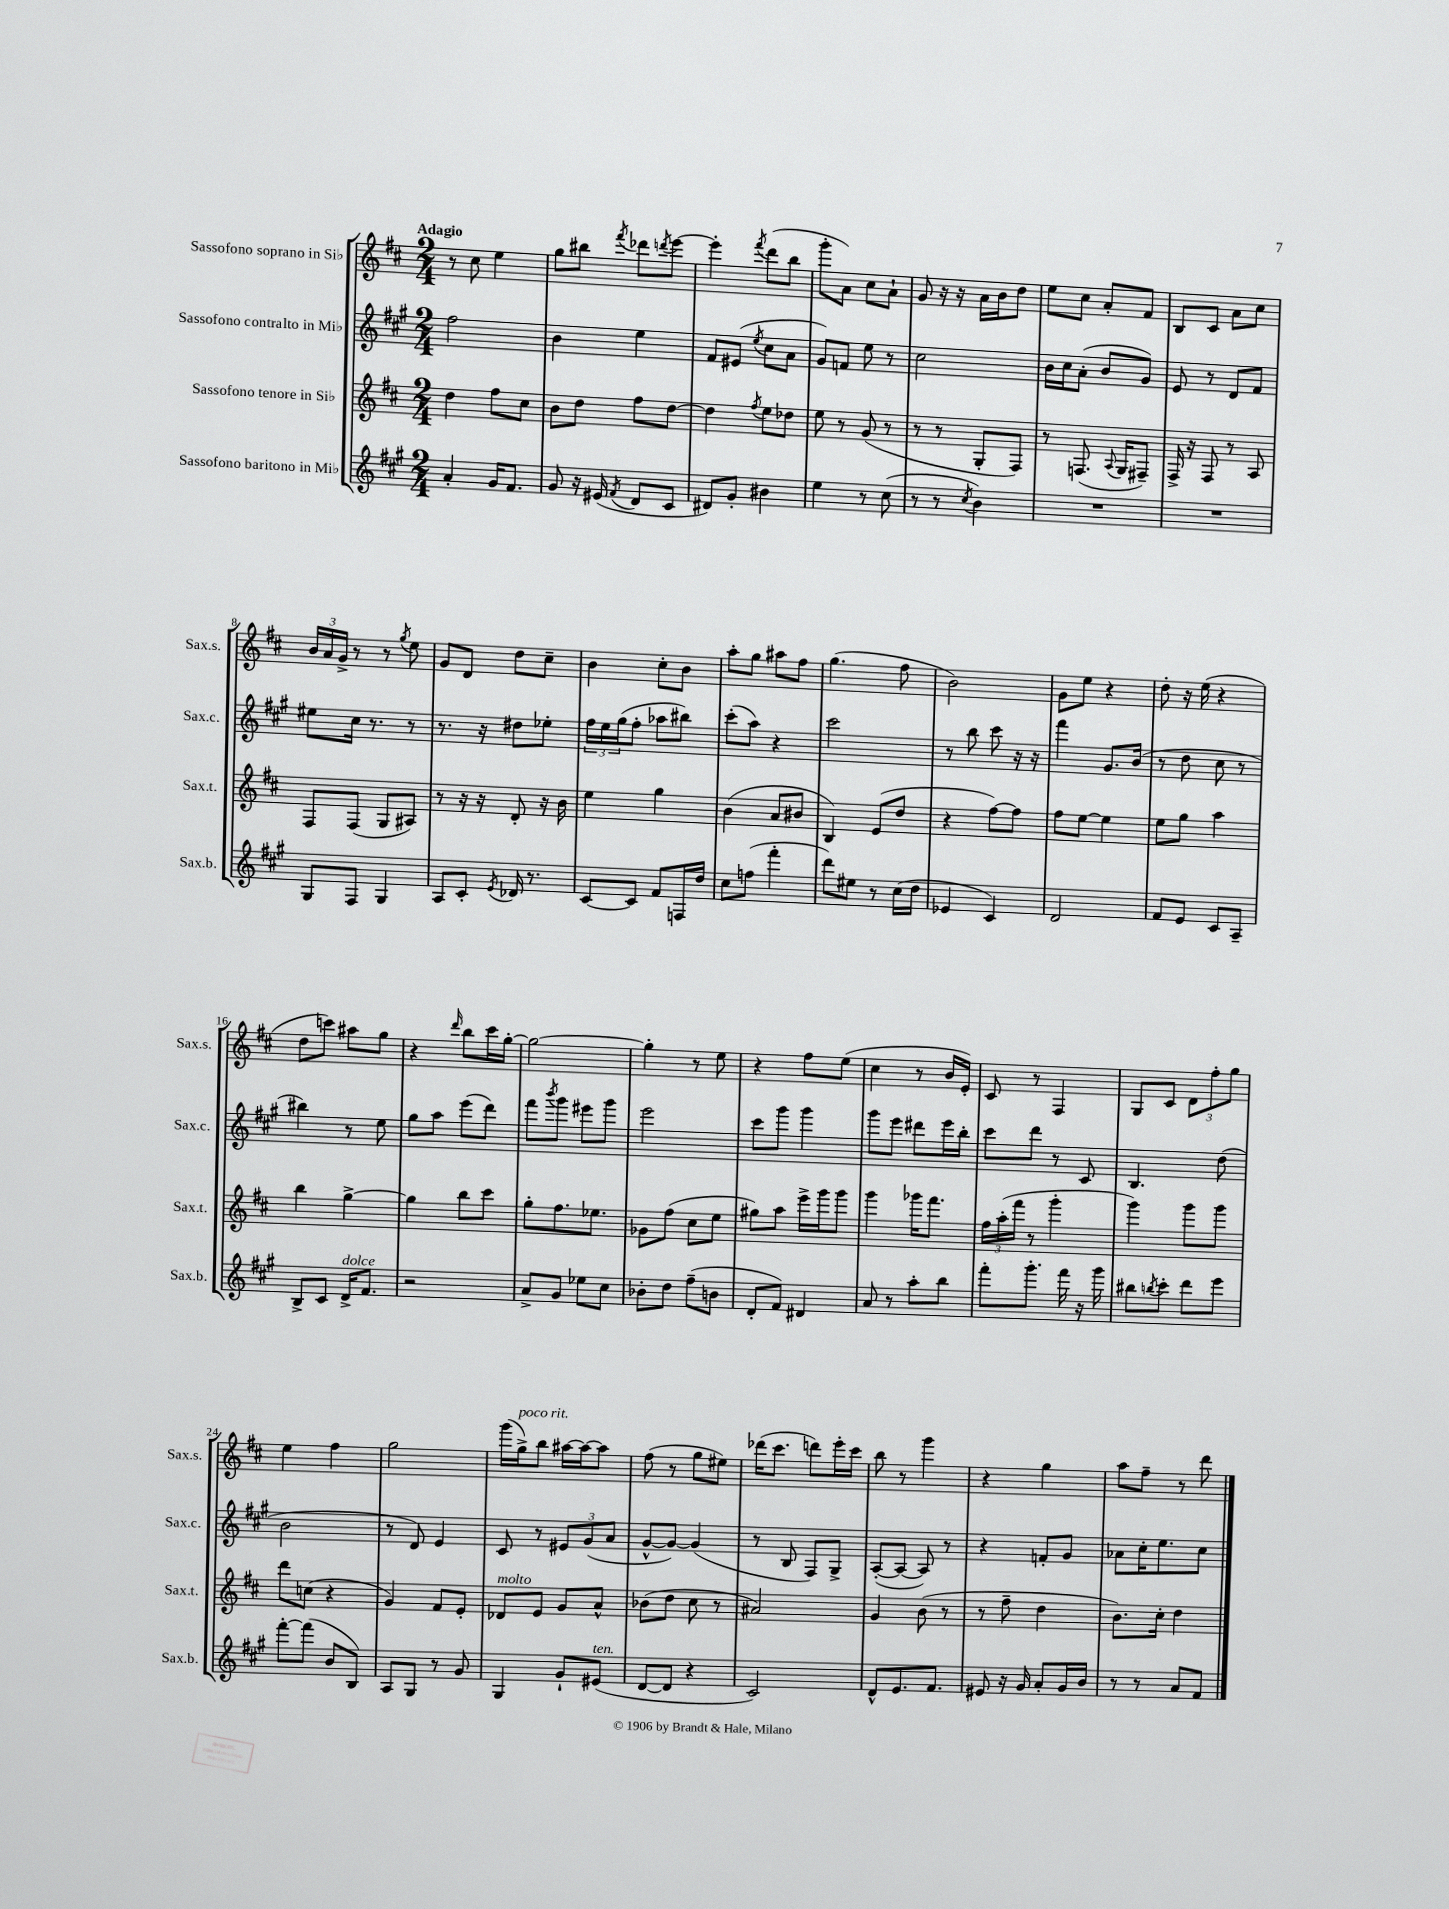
<<
\new StaffGroup <<
\new Staff = "s0" \with { instrumentName = "Sassofono soprano in Sib" shortInstrumentName = "Sax.s." } {
    \clef treble \key d \major \numericTimeSignature \time 2/4 \tempo "Adagio"
    r8 cis''8 e''4 |
    g''8 bis''8 \acciaccatura { fis'''8 } des'''8 \acciaccatura { d'''8 } e'''8~ |
    e'''4-. \acciaccatura { fis'''8 } d'''8( b''8 |
    g'''8-. a'8) cis''8 a'8-! |
    g'8 r16 r16 a'16 b'16 d''8 |
    e''8 cis''8 a'8-. fis'8 |
    b8 cis'8 a'8 cis''8 |
    \tuplet 3/2 { b'16 a'16 g'16-> } r8 r8 \acciaccatura { g''8 } e''8 |
    g'8 d'8 d''8 cis''8-- |
    b'4 cis''8-. b'8 |
    a''8-. g''8 ais''8 fis''8 |
    g''4.( fis''8 |
    b'2) |
    g'8 e''8 r4 |
    d''8-. r16 e''16( r4 |
    d''8 c'''8) ais''8 g''8 |
    r4 \grace { d'''16 } b''8 cis'''16 g''16~-. |
    g''2~ |
    g''4-. r8 e''8 |
    r4 fis''8 e''8( |
    cis''4 r8 b'16 e'16-.) |
    cis'8 r8 fis4 |
    g8 cis'8 \tuplet 3/2 { d'8 fis''8-. g''8 } |
    e''4 fis''4 |
    g''2 |
    g'''16( g''16->^\markup { \italic "poco rit." }) b''8 ais''16~ ais''16~ ais''8 |
    fis''8( r8 g''8 eis''8) |
    des'''16( cis'''8. d'''8) e'''16-. cis'''16 |
    b''8 r8 g'''4 |
    r4 g''4 |
    a''8 fis''8-- r8 d'''8 \bar "|." |
}
\new Staff = "s1" \with { instrumentName = "Sassofono contralto in Mib" shortInstrumentName = "Sax.c." } {
    \clef treble \key a \major \numericTimeSignature \time 2/4
    fis''2 |
    b'4 e''4 |
    fis'8 eis'8( \acciaccatura { e''8 } cis''8 a'8 |
    gis'8) f'8 e''8 r8 |
    cis''2 |
    b'16 cis''16 a'8-.( b'8 gis'8) |
    e'8 r8 d'8 fis'8 |
    eis''8 cis''16 r8. r8 |
    r8. r16 dis''8 ees''8-. |
    \tuplet 3/2 { fis''16 e''16 gis''16( } fis''8-. aes''8 bis''8) |
    cis'''8-.( a''8) r4 |
    cis'''2 |
    r8 b''8 cis'''8 r16 r16 |
    fis'''4 gis'8. b'16( |
    r8 d''8 cis''8 r8 |
    bis''4) r8 e''8 |
    gis''8 a''8 e'''8( d'''8) |
    fis'''8 \acciaccatura { b'''8 } gis'''8 eis'''8 gis'''8 |
    e'''2 |
    cis'''8 gis'''8 gis'''4 |
    gis'''8 e'''8 dis'''8 e'''16 b''16-. |
    cis'''8 d'''8 r8 cis'8 |
    b4. d''8( |
    b'2 |
    r8 d'8) e'4 |
    cis'8 r8 \tuplet 3/2 { eis'8 gis'8( a'8 } |
    gis'8~-^ gis'8~) gis'4( |
    r8 b8 fis8) gis8-> |
    a8~-.( a8~ a8) r8 |
    r4 f'8-. gis'8 |
    aes'8 cis''16-. e''8. cis''8 \bar "|." |
}
\new Staff = "s2" \with { instrumentName = "Sassofono tenore in Sib" shortInstrumentName = "Sax.t." } {
    \clef treble \key d \major \numericTimeSignature \time 2/4
    d''4 fis''8 cis''8 |
    b'8 d''8 fis''8 d''8~ |
    d''4 \acciaccatura { fis''8 } e''8 des''8 |
    e''8 r8 g'8( r8 |
    r8 r8 g8-. fis8) |
    r8 f8.( \appoggiatura { a8 } g16 fis8--) |
    fis16-> r16 fis8 r8 a8 |
    fis8 fis8( g8 ais8) |
    r8 r16 r16 d'8-. r16 b'16 |
    e''4 g''4 |
    b'4( a'8 bis'8 |
    b4) e'8( d''8 |
    r4 fis''8~) fis''8 |
    fis''8 e''8~ e''4 |
    e''8 g''8 a''4 |
    b''4 g''4~-> |
    g''4 b''8 cis'''8 |
    g''8-. fis''8. ees''8. |
    ges'8 fis''8( cis''8 e''8 |
    gis''8) a''8 e'''16-> g'''16 g'''8 |
    g'''4 ges'''16 fis'''8. |
    \tuplet 3/2 { fis''16 a''16-.( fis'''16 } r8 g'''4-. |
    g'''4) g'''8 g'''8 |
    d'''8 c''8( r4 |
    g'4) fis'8 e'8-. |
    des'8^\markup { \italic "molto" } e'8 g'8 a'8-^ |
    bes'8( d''8 cis''8 r8 |
    ais'2) |
    g'4 b'8( r8 |
    r8 fis''8-- d''4 |
    b'8.) cis''16-. d''4 \bar "|." |
}
\new Staff = "s3" \with { instrumentName = "Sassofono baritono in Mib" shortInstrumentName = "Sax.b." } {
    \clef treble \key a \major \numericTimeSignature \time 2/4
    a'4-. gis'16 fis'8. |
    gis'8 r16 eis'16( \acciaccatura { fis'8 } d'8 cis'8 |
    dis'8) gis'8-. bis'4 |
    e''4 r8 cis''8( |
    r8 r8 \acciaccatura { cis''8 } b'4) |
    R2 |
    R2 |
    gis8 fis8 gis4 |
    a8 cis'8-. \acciaccatura { e'8 } des'16 r8. |
    cis'8~ cis'8 fis'8 f16 d''16 |
    cis''8 f''8( fis'''4-. |
    d'''8) eis''8 r8 cis''16( d''16 |
    ees'4 cis'4) |
    d'2 |
    fis'8 e'8 cis'8 a8-- |
    b8-> cis'8 d'16->^\markup { \italic "dolce" } fis'8. |
    r2 |
    a'8-> gis'8 ees''8 cis''8 |
    bes'8-. d''8 fis''8--( b'8 |
    d'8-. fis'8) dis'4 |
    a'8 r8 a''8-. b''8 |
    fis'''8-. gis'''8.-. fis'''16 r16 gis'''16 |
    bis''8 \acciaccatura { b''8 } cis'''8-. d'''8 e'''8 |
    fis'''8~-. fis'''8( b'8 b8) |
    a8 gis8 r8 gis'8 |
    gis4 gis'8-! eis'8^\markup { \italic "ten." }( |
    d'8~ d'8 r4 |
    cis'2) |
    d'8-^ e'8. fis'8. |
    eis'8 r16 gis'16 a'8-. gis'16 b'16 |
    r8 r8 a'8 fis'8 \bar "|." |
}
>>
>>
